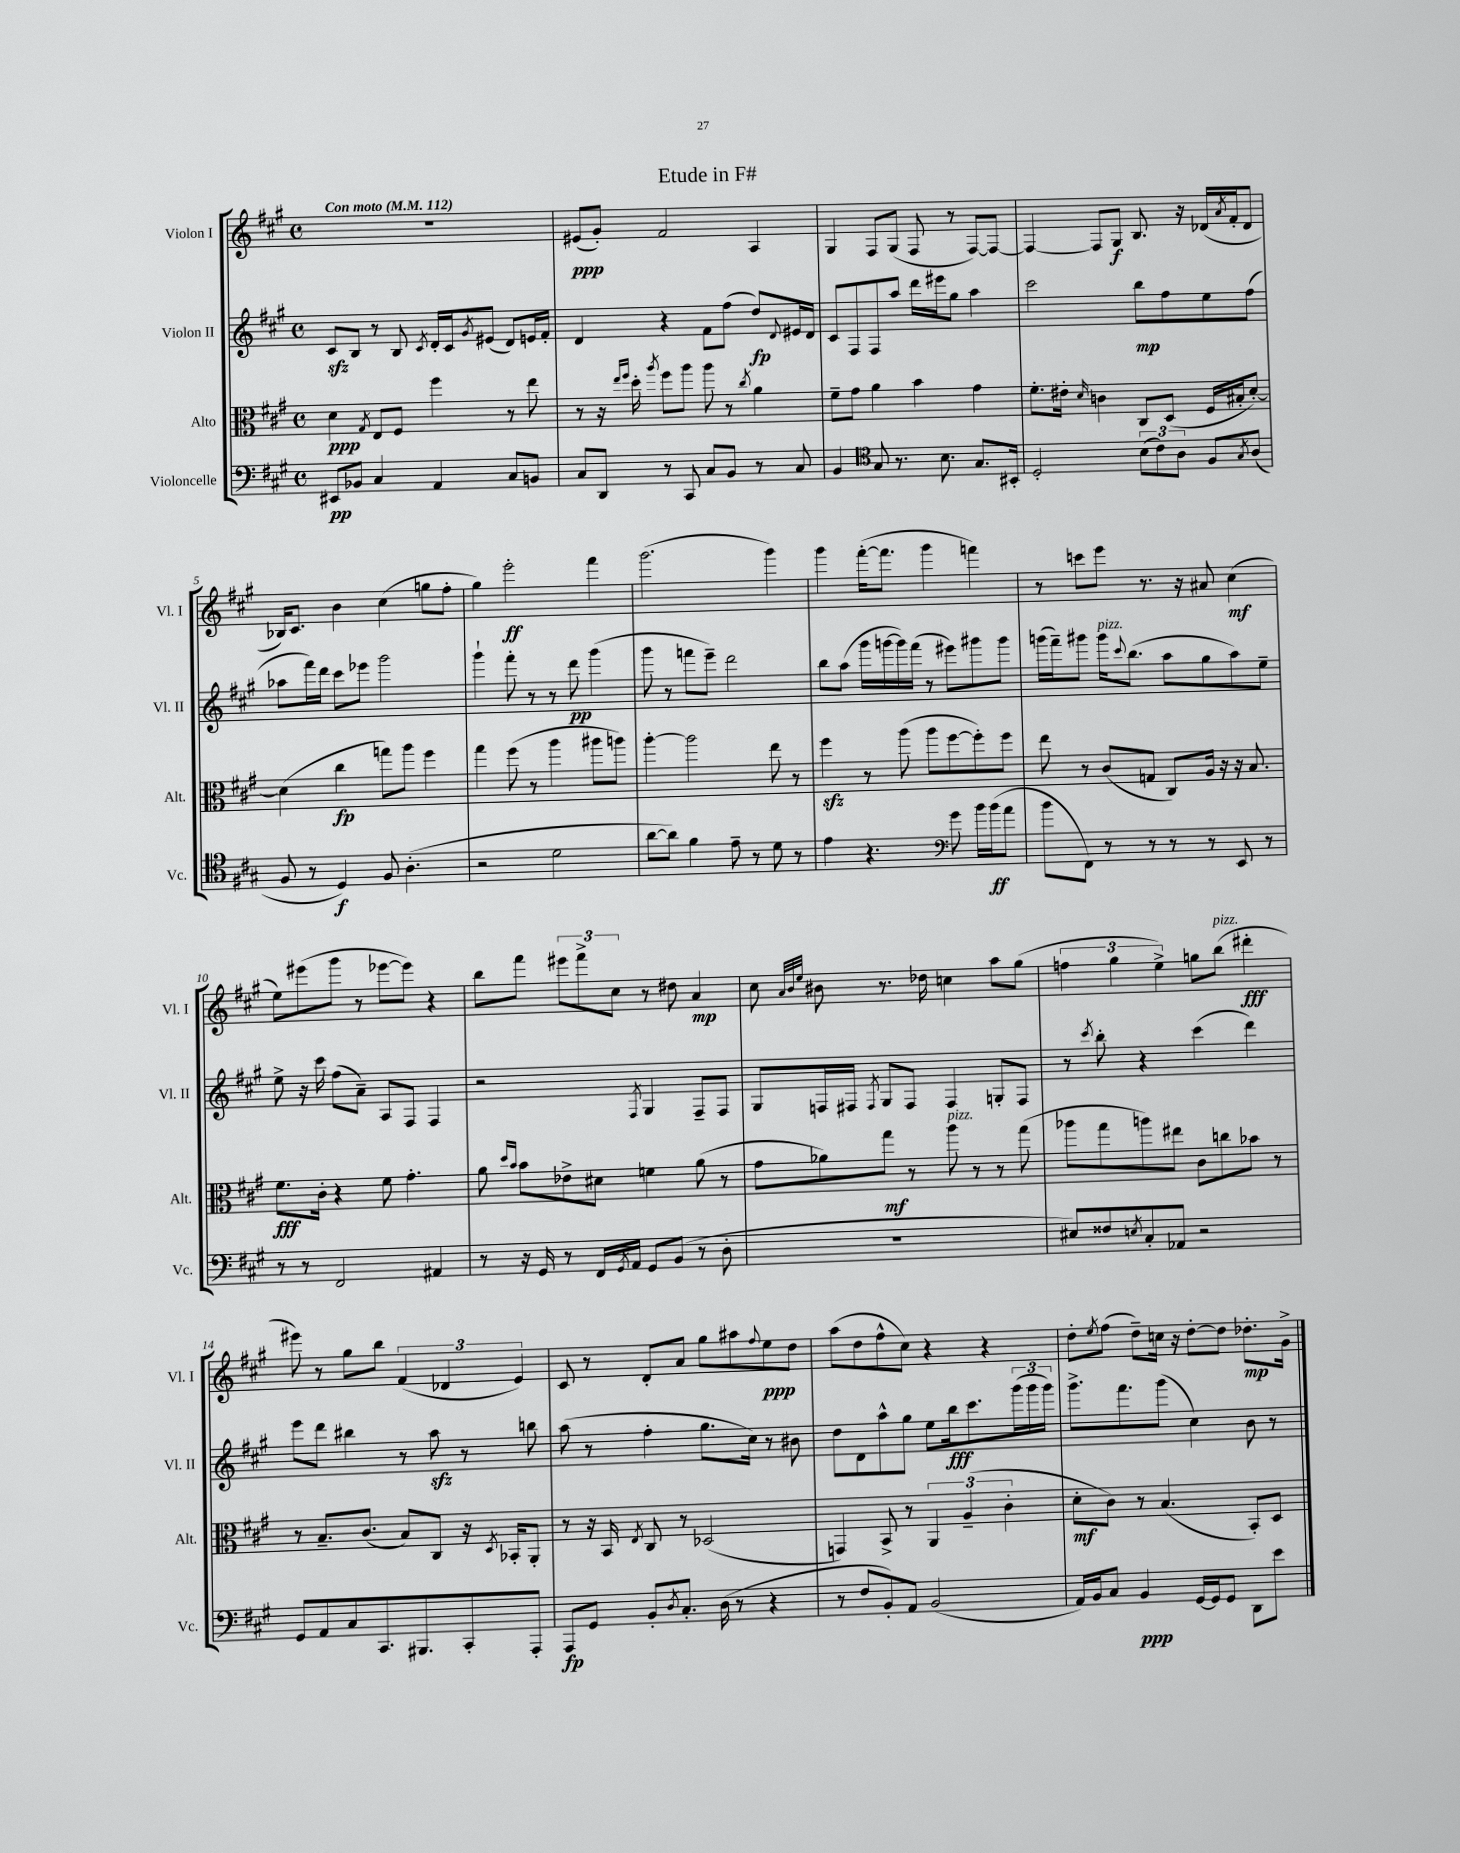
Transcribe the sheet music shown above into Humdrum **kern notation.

**kern	**dynam	**kern	**dynam	**kern	**dynam	**kern	**dynam
*part4	*part4	*part3	*part3	*part2	*part2	*part1	*part1
*staff4	*staff4	*staff3	*staff3	*staff2	*staff2	*staff1	*staff1
*I"Violoncelle	*	*I"Alto	*	*I"Violon II	*	*I"Violon I	*
*I'Vc.	*	*I'Alt.	*	*I'Vl. II	*	*I'Vl. I	*
*clefF4	*	*clefC3	*	*clefG2	*	*clefG2	*
*k[f#c#g#]	*	*k[f#c#g#]	*	*k[f#c#g#]	*	*k[f#c#g#]	*
*M4/4	*	*M4/4	*	*M4/4	*	*M4/4	*
*met(c)	*	*met(c)	*	*met(c)	*	*met(c)	*
*MM112	*	*MM112	*	*MM112	*	*MM112	*
=1	=1	=1	=1	=1	=1	=1	=1
!	!	!	!	!	!	!LO:TX:a:B:t=Con moto	!
8EE#X/L	pp	4d\	ppp	8c#zz/L	.	1r	.
8BB-X/J	.	.	.	8B/J	.	.	.
.	.	8qG#/	.	.	.	.	.
4C#/	.	8E/L	.	8r	.	.	.
.	.	8F#/J	.	8B/	.	.	.
.	.	.	.	8qc#/	.	.	.
4AA/	.	4ff#\	.	16d'/LL	.	.	.
.	.	.	.	16c#/J	.	.	.
.	.	.	.	8qg#/	.	.	.
.	.	.	.	(8e#X/J	.	.	.
8C#/L	.	8r	.	8d/L)	.	.	.
8BBn/J	.	8ee\	.	16en/L	.	.	.
.	.	.	.	16f#'/JJ	.	.	.
=2	=2	=2	=2	=2	=2	=2	=2
8C#/L	.	8r	.	4d/	.	(8e#X/L	ppp
8DD/J	.	16r	.	.	.	8g#'/J)	.
.	.	16qqee/LL	.	.	.	.	.
.	.	16qqff#/JJ	.	.	.	.	.
.	.	16dd'\	.	.	.	.	.
.	.	8qaa/	.	.	.	.	.
8r	.	8ff#\L	.	4r	.	2f#/	.
8CC#/	.	8aa\J	.	.	.	.	.
8C#/L	.	8aa\	.	8f#\L	.	.	.
8BB/J	.	8r	.	(8ff#\J	.	.	.
.	.	8qcc#/	.	.	.	.	.
8r	.	4a\	.	8dd/L)	fp	4A/	.
.	.	.	.	8qqd/	.	.	.
8C#/	.	.	.	16e#X/L	.	.	.
.	.	.	.	16d/JJ	.	.	.
=3	=3	=3	=3	=3	=3	=3	=3
4BB/	.	8f#~\L	.	8c#/L	.	4G#/	.
.	.	8g#\J	.	8F#/	.	.	.
*clefC4	*	*	*	*	*	*	*
8G#/	.	4a\	.	8F#/	.	8F#/L	.
8.r	.	.	.	8aa/J	.	(8G#/J	.
.	.	4b\	.	16ddd\LL	.	8F#/	.
8.B\	.	.	.	16eee#X\J	.	.	.
.	.	.	.	8gg#\J	.	8r	.
8.G#/L	.	4g#\	.	4aa\	.	[8F#/L)	.
.	.	.	.	.	.	8F#/J_	.
16BB#X'/Jk	.	.	.	.	.	.	.
=4	=4	=4	=4	=4	=4	=4	=4
2D'/	.	8.f#'\L	.	2ccc#\	.	4F#/_	.
.	.	16e#X'\Jk	.	.	.	.	.
.	.	16qqd/	.	.	.	.	.
.	.	4cn\	.	.	.	8F#/L]	.
.	.	.	.	.	.	8G#/J	f
(12B\L	.	8C#/L	.	8bb\L	mp	8.B/	.
12c#\)	.	.	.	.	.	.	.
.	.	(8D/J	.	8ff#\	.	.	.
12A\J	.	.	.	.	.	.	.
.	.	.	.	.	.	16r	.
8F#/L	.	16F#/LL	.	8ee\	.	(16d-X/LL	.
.	.	.	.	.	.	8qa/	.
.	.	16B#X'/J	.	.	.	16f#'/J	.
8qG#/	.	.	.	.	.	.	.
(8A/J	.	[8d'/J)	.	(8ff#\J	.	8d-/J	.
!!LO:LB:g=z
=5	=5	=5	=5	=5	=5	=5	=5
8F#/	.	(4d\]	.	8aa-X\L	.	16B-X/KL)	.
.	.	.	.	.	.	8.c#/J	.
8r	.	.	.	16fff#\L)	.	.	.
.	.	.	.	16ddd\JJ	.	.	.
4D/)	f	4cc#\	fp	8ccc#\L	.	4b\	.
.	.	.	.	8eee-X\J	.	.	.
8F#/	.	8ggn\L)	.	2ggg#\	.	(4cc#\	.
(4.A'\	.	8aa\J	.	.	.	.	.
.	.	4ff#\	.	.	.	8ggn\L	.
.	.	.	.	.	.	8ff#'\J	.
=6	=6	=6	=6	=6	=6	=6	=6
2r	.	4gg#\	.	4ggg#`\	.	4gg#\)	.
.	.	(8ff#\	.	8fff#'\	.	2eee'\	ff
.	.	8r	.	8r	.	.	.
2d\	.	4aa\	.	8r	.	.	.
.	.	.	.	8ddd\	pp	.	.
.	.	8aa#X\L	.	(4ggg#\	.	4fff#\	.
.	.	8aan\J)	.	.	.	.	.
=7	=7	=7	=7	=7	=7	=7	=7
[8a\L	.	[4aa'\	.	8ggg#\	.	(2.ggg#\	.
8a\J])	.	.	.	8r	.	.	.
4f#\	.	2aa\]	.	8fffn\L	.	.	.
.	.	.	.	8eee~\J)	.	.	.
8e~\	.	.	.	2ddd\	.	.	.
8r	.	.	.	.	.	.	.
8d\	.	8ee\	.	.	.	4ggg#\)	.
8r	.	8r	.	.	.	.	.
=8	=8	=8	=8	=8	=8	=8	=8
4e\	.	4ff#zz\	.	8bb\L	.	4ggg#\	.
.	.	.	.	(8aa\J	.	.	.
4.r	.	8r	.	16ggg#\LL	.	([16fff#'\KL	.
.	.	.	.	[16gggn\	.	8.fff#\J]	.
.	.	(8aa\	.	16ggg\])	.	.	.
.	.	.	.	(16fff#\JJ	.	.	.
.	.	8aa\L	.	8r	.	4ggg#\	.
*clefF4	*	*	*	*	*	*	*
8g#\	.	[8ff#\	.	8eee#X\L)	.	.	.
16b\LL	.	8ff#'\])	.	8ggg#X\	.	4fffn\)	.
(16b\J	ff	.	.	.	.	.	.
8a\J	.	8ff#\J	.	8ggg#\J	.	.	.
=9	=9	=9	=9	=9	=9	=9	=9
8b\L	.	8ee\	.	(16gggn\LL	.	8r	.
.	.	.	.	16fff#~\J)	.	.	.
8FF#\J)	.	8r	.	8ggg#X\J	.	8cccn\L	.
!	!	!	!	!LO:TX:a:i:t=pizz.	!	!	!
8r	.	(8c#/L	.	16ggg#\KL	.	8eee\J	.
.	.	.	.	8qqccc#/	.	.	.
.	.	.	.	(8.bb\J	.	.	.
8r	.	8Gn/J	.	.	.	8.r	.
8r	.	8C#/L)	.	8aa\L	.	.	.
.	.	.	.	.	.	16r	.
8r	.	16A/Jk	.	8gg#\	.	8a#X/	.
.	.	16r	.	.	.	.	.
8EE/	.	16r	.	8aa\)	.	(4cc#\	mf
.	.	8.B/	.	.	.	.	.
8r	.	.	.	8ee~\J	.	.	.
!!LO:LB:g=z
=10	=10	=10	=10	=10	=10	=10	=10
8r	.	8.f#\L	fff	8ee^\	.	8ee\L)	.
8r	.	.	.	16r	.	(8eee#X\	.
.	.	16c#'\Jk	.	16ccc#\	.	.	.
2FF#/	.	4r	.	(8ff#\L	.	8ggg#\J	.
.	.	.	.	8a~\J)	.	8r	.
.	.	8f#\	.	8A/L	.	[8eee-X\L	.
.	.	4.g#'\	.	8F#/J	.	8eee-\J])	.
4AA#X/	.	.	.	4F#/	.	4r	.
=11	=11	=11	=11	=11	=11	=11	=11
8r	.	8a\	.	2r	.	8bb\L	.
.	.	16qqdd/LL	.	.	.	.	.
.	.	16qqb/JJ	.	.	.	.	.
16r	.	8b\L	.	.	.	8fff#\J	.
16GG#/	.	.	.	.	.	.	.
8r	.	8e-X^\	.	.	.	12eee#X\L	.
.	.	.	.	.	.	12fff#^\	.
16FF#/LL	.	8d#X\J	.	.	.	.	.
.	.	.	.	.	.	12cc#\J	.
8qGG#/	.	.	.	.	.	.	.
16AA/JJ	.	.	.	.	.	.	.
.	.	.	.	8qF#/	.	.	.
8GG#/L	.	4fn\	.	4G#/	.	8r	.
(8BB/J	.	.	.	.	.	8dd#X\	.
8r	.	(8a\	.	8F#~/L	.	4a/	mp
8D'\	.	8r	.	8F#/J	.	.	.
=12	=12	=12	=12	=12	=12	=12	=12
1r	.	8g#\L	.	8G#/L	.	8cc#\	.
.	.	.	.	.	.	32qqa/LLL	.
.	.	.	.	.	.	32qqb/	.
.	.	.	.	.	.	32qqee/JJJ	.
.	.	8a-X\)	.	16Fn/L	.	8b#X\	.
.	.	.	.	16F#X/JJ	.	.	.
.	.	.	.	8qF#/	.	.	.
.	.	8gg#\J	mf	8G#/L	.	8.r	.
.	.	8r	.	8F#/J	.	.	.
.	.	.	.	.	.	16dd-X\	.
!	!	!LO:TX:a:i:t=pizz.	!	!	!	!	!
.	.	8aa\	.	4F#/	.	4ccn\	.
.	.	8r	.	.	.	.	.
.	.	8r	.	8Gn'/L	.	8aa\L	.
.	.	(8gg#\	.	8F#/J	.	(8gg#\J	.
=13	=13	=13	=13	=13	=13	=13	=13
8E#X/L)	.	8aa-X\L	.	8r	.	6ffn\	.
.	.	.	.	8qccc#/	.	.	.
8F##X/	.	8gg#\	.	8bb'\	.	.	.
.	.	.	.	.	.	6gg#\	.
8qEn/	.	.	.	.	.	.	.
8C#'/	.	8aan\)	.	4r	.	.	.
.	.	.	.	.	.	6ee^\)	.
8AA-X/J	.	8ee#X\J	.	.	.	.	.
2r	.	8c#\L	.	(4ccc#\	.	8ggn\L	.
!	!	!	!	!	!	!LO:TX:a:i:t=pizz.	!
.	.	8ccn\	.	.	.	(8bb\J	.
.	.	8b-X\J	.	4ddd\)	.	4ddd#X'\	fff
.	.	8r	.	.	.	.	.
!!LO:LB:g=z
=14	=14	=14	=14	=14	=14	=14	=14
8GG#/L	.	8r	.	8eee\L	.	8eee#X\)	.
8AA/	.	8.B~/L	.	8ddd\J	.	8r	.
8C#/	.	.	.	4bb#X\	.	8gg#\L	.
.	.	(8.c#/J	.	.	.	.	.
8.CC#/	.	.	.	.	.	8bb\J	.
.	.	8B/L)	.	8r	.	(6f#/	.
8.BBB#X/	.	.	.	.	.	.	.
.	.	8C#/J	.	8aazz\	.	.	.
.	.	.	.	.	.	6d-X/	.
8CC#'/	.	16r	.	8r	.	.	.
.	.	8qD/	.	.	.	.	.
.	.	16BB-X'/KL	.	.	.	.	.
.	.	.	.	.	.	6e/)	.
8AAA'/J	.	8AA'/J	.	8bbn\	.	.	.
=15	=15	=15	=15	=15	=15	=15	=15
8AAA/L	fp	8r	.	(8aa\	.	8c#/	.
8GG#/J	.	16r	.	8r	.	8r	.
.	.	16BB/	.	.	.	.	.
.	.	8qE/	.	.	.	.	.
8BB'/L	.	8C#/	.	4ff#'\	.	8d'/L	.
8qD/	.	.	.	.	.	.	.
8.C#'/J	.	8r	.	.	.	8a/J	.
.	.	(2D-X/	.	8.gg#\L	.	8gg#\L	.
(16D\	.	.	.	.	.	.	.
8r	.	.	.	.	.	8aa#X\	.
.	.	.	.	16cc#\Jk)	.	.	.
.	.	.	.	.	.	8qqff#/	.
4r	.	.	.	8r	.	8ee\	ppp
.	.	.	.	8b#X\	.	8dd\J	.
=16	=16	=16	=16	=16	=16	=16	=16
8r	.	4GGn/)	.	8dd\L	.	(8aa\L	.
8F#/L	.	.	.	8d\	.	8dd\	.
8BB'/)	.	8BB^/	.	8aa^^\	.	8ff#^^\	.
8AA/J	.	8r	.	8gg#\J	.	8cc#\J)	.
(2BB/	.	6AA/	.	8ee\L	.	4r	.
.	.	.	.	16bb\k	fff	.	.
.	.	(6A~/	.	.	.	.	.
.	.	.	.	8.ccc#\	.	.	.
.	.	.	.	.	.	4r	.
.	.	6c#'\	.	.	.	.	.
.	.	.	.	(24ggg#\L	.	.	.
.	.	.	.	24ggg#\	.	.	.
.	.	.	.	24ggg#\JJ)	.	.	.
=17	=17	=17	=17	=17	=17	=17	=17
16AA/LL)	.	8d'\L	mf	8.ggg#^\L	.	8dd'\L	.
16BB/J	.	.	.	.	.	.	.
.	.	.	.	.	.	8qee/	.
8C#/J	.	8c#\J)	.	.	.	(8ff#\J	.
.	.	.	.	8.fff#\	.	.	.
4BB/	ppp	8r	.	.	.	8dd~\L)	.
.	.	(4.B/	.	(8ggg#\J	.	16ccn\Jk	.
.	.	.	.	.	.	16r	.
[16GG#/LL	.	.	.	4cc#\)	.	[8dd'\L	.
16GG#/J]	.	.	.	.	.	.	.
8GG#/J	.	.	.	.	.	8dd\J]	.
8DD\L	.	8BB'/L)	.	8b\	.	8.dd-X'\L	mp
8e\J	.	8D/J	.	8r	.	.	.
.	.	.	.	.	.	16g#^\Jk	.
==	==	==	==	==	==	==	==
*-	*-	*-	*-	*-	*-	*-	*-
